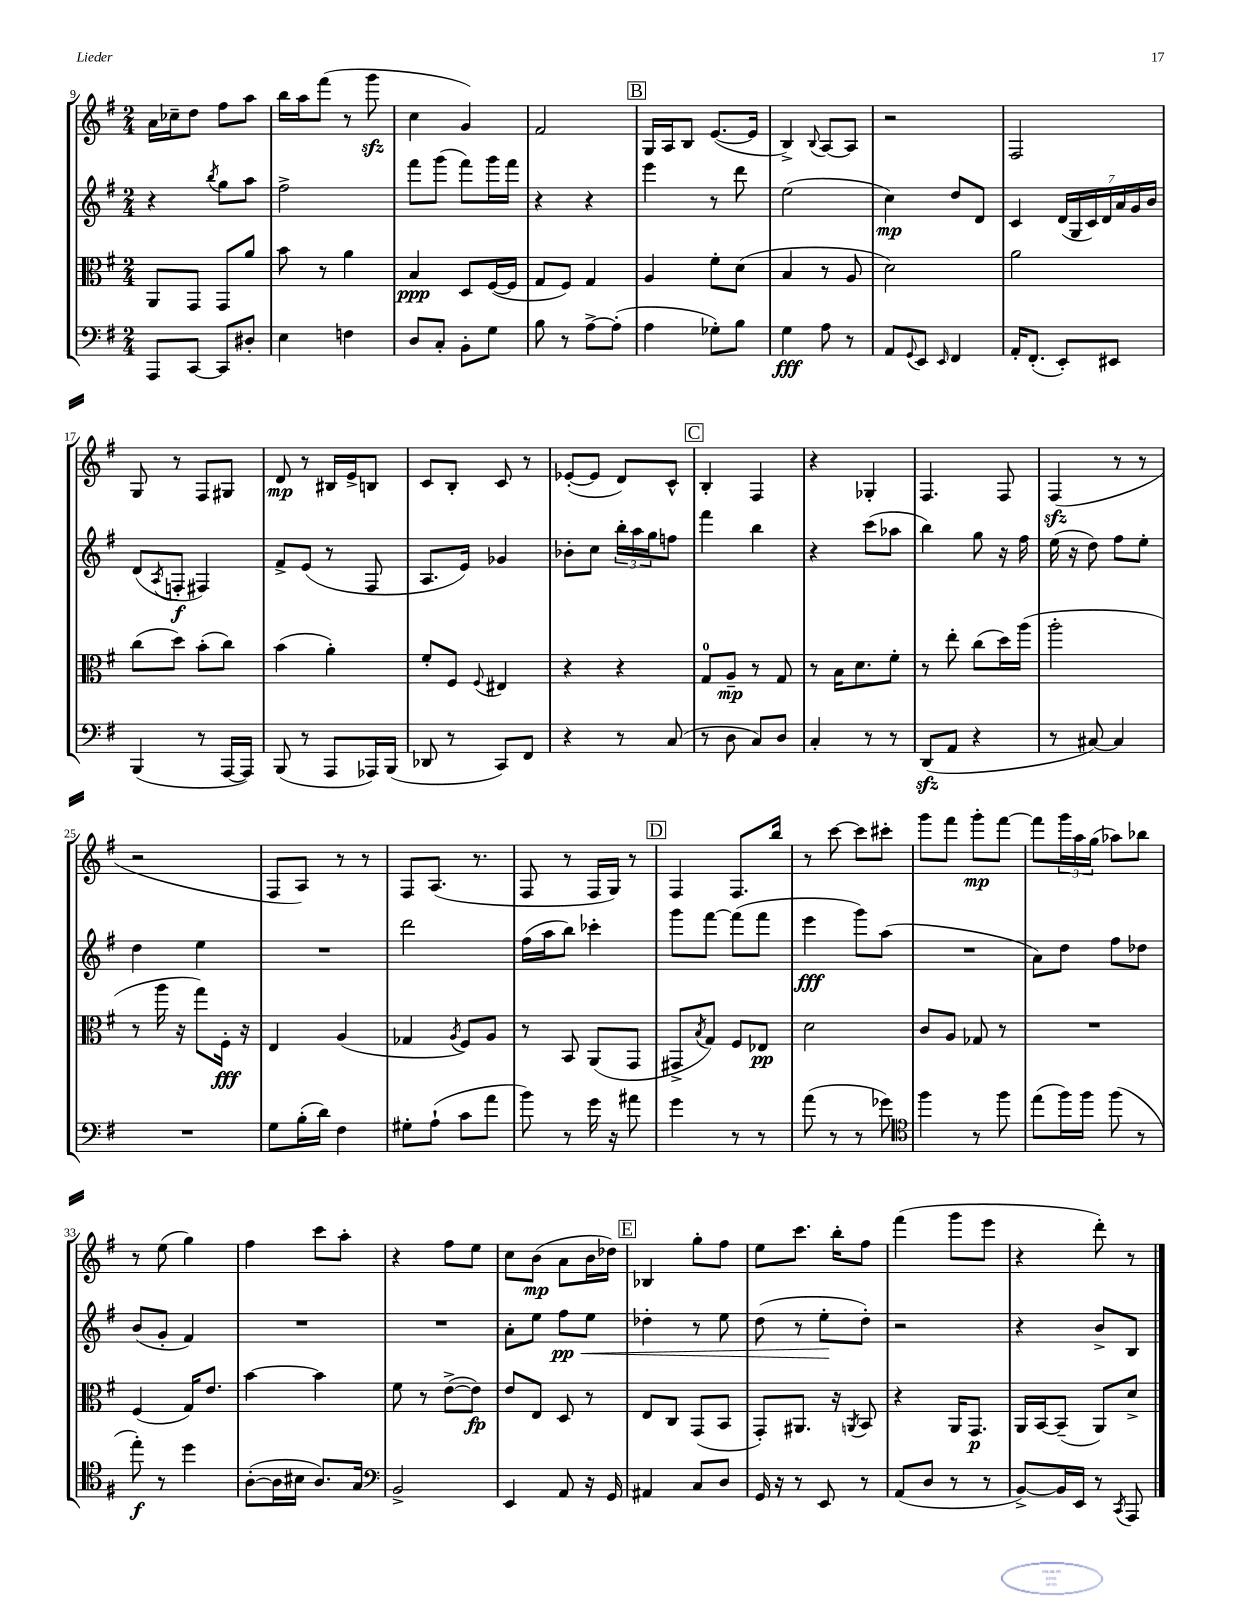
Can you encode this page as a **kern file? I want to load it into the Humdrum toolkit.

**kern	**kern	**kern	**kern
*staff4	*staff3	*staff2	*staff1
*clefF4	*clefC3	*clefG2	*clefG2
*k[f#]	*k[f#]	*k[f#]	*k[f#]
*M2/4	*M2/4	*M2/4	*M2/4
8AAA	8AA	4r	16a
.	.	.	16cc-~
[8CC	8GG	.	8dd
.	.	8qbb	.
8CC]	8GG	8gg	8ff#
8D#'	8a	8aa	8aa
=	=	=	=
4E	8b	2ff#^	16bb
.	.	.	16aa
.	8r	.	(8fff#
4F	4a	.	8r
.	.	.	8ggg
=	=	=	=
8D	4B	8fff#	4cc
8C'	.	(8ggg	.
8BB'	8D	8fff#)	4g)
8G	([16F#	16ggg	.
.	16F#]	16fff#	.
=	=	=	=
8B	8G	4r	2f#
8r	8F#)	.	.
[8A^	4G	4r	.
(8A']	.	.	.
=	=	=	=
4A	4A	4eee	16G
.	.	.	16A
.	.	.	8B
8G-')	8f#'	8r	([8.e
8B	(8d	8ddd	.
.	.	.	16e]
=	=	=	=
4G	4B	(2ee	4B^)
.	.	.	8qqB
8A	8r	.	[8A
8r	8A	.	8A]
=	=	=	=
8AA	2d)	4cc)	2r
8qqGG	.	.	.
8EE	.	.	.
16qqEE	.	.	.
4FF#	.	8dd	.
.	.	8d	.
=	=	=	=
16AA'	2a	4c	2F#
(8.FF#'	.	.	.
8EE')	.	(28d	.
.	.	28G	.
.	.	28c)	.
.	.	28d	.
8EE#	.	.	.
.	.	28a	.
.	.	28g	.
.	.	28b	.
=	=	=	=
(4BBB	(8cc	(8d	8G
.	.	8qA	.
.	8dd)	8F'	8r
8r	(8b'	4F#)	8F#
[16AAA	8cc)	.	8G#
16AAA])	.	.	.
=	=	=	=
(8BBB	(4b	8f#^	8d
8r	.	(8e	8r
8AAA	4a')	8r	16B#
.	.	.	16e^
16AAA-)	.	8F#	8B
(16BBB	.	.	.
=	=	=	=
8DD-	8f#'	8.A	8c
8r	8F#	.	8B'
.	.	16e)	.
.	8qqF#	.	.
8CC)	4E#	4g-	8c
8FF#	.	.	8r
=	=	=	=
4r	4r	8b-'	([8e-'
.	.	8cc	8e-]
8r	4r	24bb'	8d)
.	.	24aa	.
.	.	24gg	.
(8C	.	8ff	8c^^
=	=	=	=
8r	8G	4fff#	4B'
8D	8A~	.	.
8C)	8r	4bb	4F#
8D	8G	.	.
=	=	=	=
4C'	8r	4r	4r
.	16B	.	.
.	8.d	.	.
8r	.	(8ccc	4G-'
8r	8f#'	8aa-	.
=	=	=	=
(8DD	8r	4bb)	4.F#
8AA	8ee'	.	.
4r	(8cc	8gg	.
.	16dd)	16r	8F#
.	(16aa	16ff#	.
=	=	=	=
8r	2aa'	(16ee	(4F#
.	.	16r	.
[8C#)	.	8dd)	.
4C#]	.	8ff#	8r
.	.	8ee'	8r
=	=	=	=
2r	8r	4dd	2r
.	16aa	.	.
.	16r	.	.
.	8gg)	4ee	.
.	16F#'	.	.
.	16r	.	.
=	=	=	=
8G	4E	2r	8F#
(16B'	.	.	8A)
16d)	.	.	.
4F#	(4A	.	8r
.	.	.	8r
=	=	=	=
8G#'	4G-	2ddd	8F#
(8A`	.	.	(8.A
.	8qA	.	.
8c	8F#)	.	.
.	.	.	8.r
8a	8A	.	.
=	=	=	=
8b)	8r	(16ff#	8F#
.	.	16aa	.
8r	8BB	8bb)	8r
16g	(8AA	4ccc-'	16F#
16r	.	.	16G)
8a#	8GG	.	8r
=	=	=	=
4g	8GG#^	8ggg	4F#
.	8qB	.	.
.	8G)	[8fff#	.
8r	8F#	(8fff#]	8.F#
8r	8E-	8fff#	.
.	.	.	16bb
=	=	=	=
(8a	2d	4eee	8r
8r	.	.	[8ccc
8r	.	8ggg)	8ccc]
8g-)	.	(8aa	8ccc#'
=	=	=	=
*clefC4	*	*	*
4ff#	8c	2r	8ggg
.	8A	.	8fff#
8r	8G-	.	8ggg'
8ff#	8r	.	[8fff#
=	=	=	=
(8ee	2r	8a)	8fff#]
16ff#)	.	8dd	24ggg
.	.	.	24aa
16ff#	.	.	.
.	.	.	(24gg
(8ff#	.	8ff#	8aa-)
8r	.	8dd-	8bb-
=	=	=	=
8ee')	(4F#	(8b	8r
8r	.	8g'	(8ee
4dd	16G)	4f#)	4gg)
.	8.e	.	.
=	=	=	=
([8A'	[4b	2r	4ff#
16A]	.	.	.
16B#	.	.	.
8.A)	4b]	.	8ccc
.	.	.	8aa'
16G	.	.	.
=	=	=	=
*clefF4	*	*	*
2BB^	8f#	2r	4r
.	8r	.	.
.	([8e^	.	8ff#
.	8e])	.	8ee
=	=	=	=
4EE	8e	8a'	8cc
.	8E	8ee	(8b
8AA	8D	8ff#	8a
16r	8r	8ee	16b
16GG	.	.	16dd-)
=	=	=	=
4AA#	8E	4dd-'	4B-
.	8C	.	.
8C	(8GG	8r	8gg'
8D	8BB	8ee	8ff#
=	=	=	=
16GG	8GG')	(8dd	8ee
16r	.	.	.
8r	8.AA#	8r	8.ccc
8EE	.	8ee'	.
.	16r	.	16bb'
.	8qAA	.	.
8r	8BB	8dd')	8ff#
=	=	=	=
(8AA	4r	2r	(4fff#
8D	.	.	.
8r	16AA	.	8ggg
.	8.GG	.	.
8r	.	.	8eee
=	=	=	=
[8BB^)	16AA	4r	4r
.	[16BB	.	.
16BB]	(8BB~]	.	.
16EE	.	.	.
8r	8AA)	8b^	8ddd')
8qCC	.	.	.
8AAA	8d^	8B	8r
==	==	==	==
*-	*-	*-	*-
